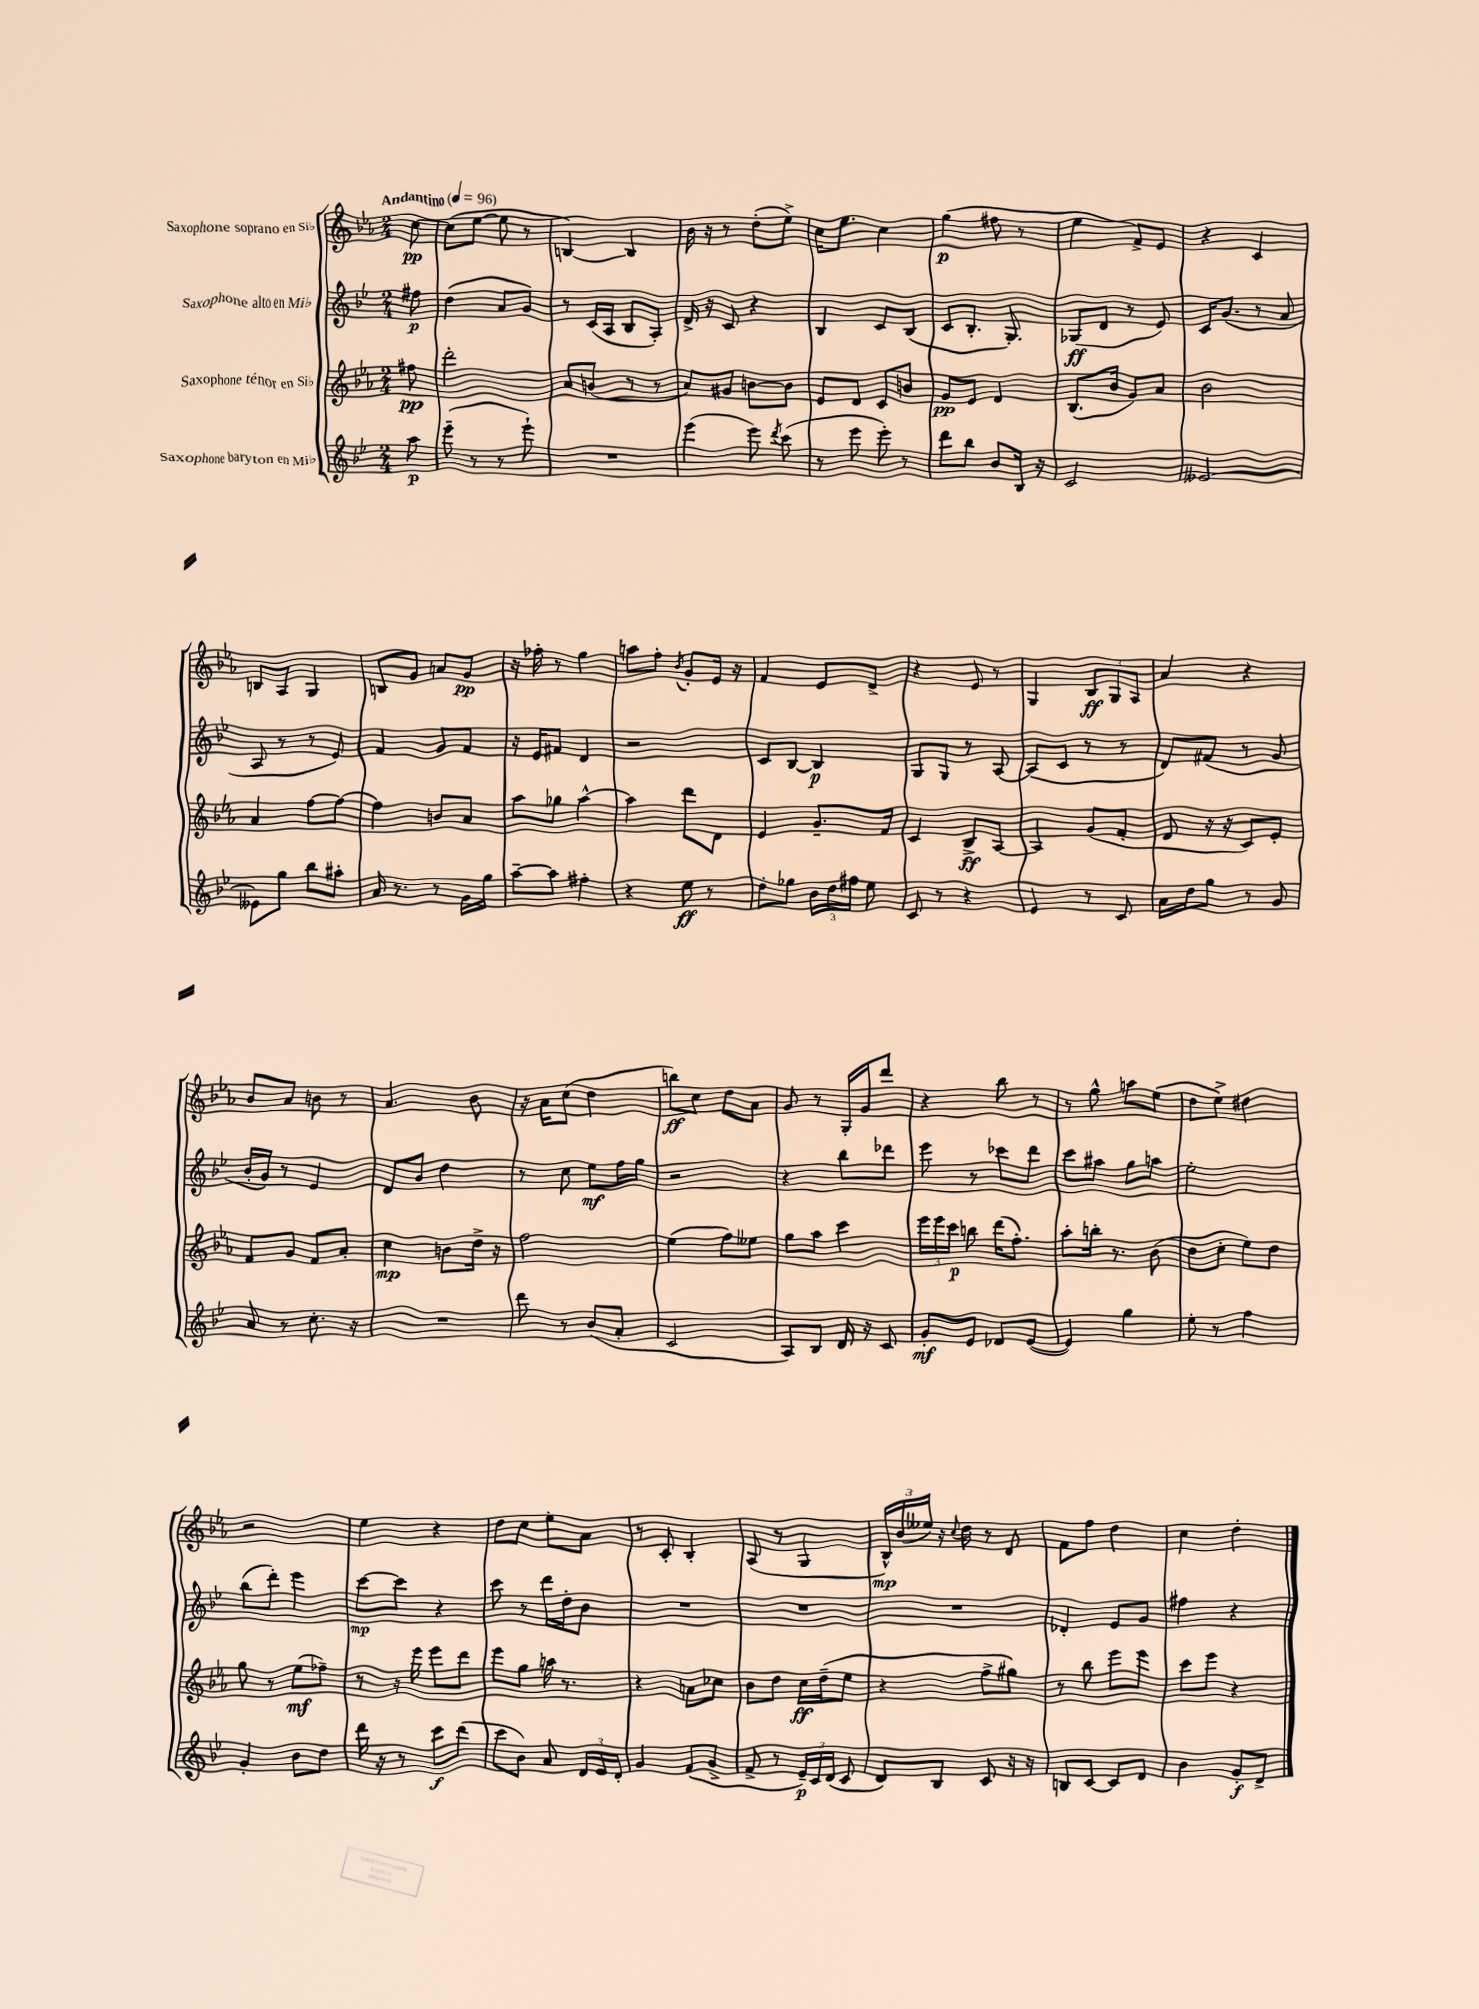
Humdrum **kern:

**kern	**kern	**kern	**kern
*staff4	*staff3	*staff2	*staff1
*clefG2	*clefG2	*clefG2	*clefG2
*k[b-e-]	*k[b-e-a-]	*k[b-e-]	*k[b-e-a-]
*M2/4	*M2/4	*M2/4	*M2/4
*MM96	*MM96	*MM96	*MM96
8aa	8ff#	8ff#	[8cc
=	=	=	=
(8eee-~	2ddd'	(4dd	(8cc]
8r	.	.	[8ee-
8r	.	8a	8ee-]
8eee-`)	.	8g)	8r
=	=	=	=
2r	8a-	8r	[4B)
.	(8b	(16c	.
.	.	16A	.
.	8r	8B-	4B]
.	8r	8A')	.
=	=	=	=
(4eee-	8a-)	16d^	16b-
.	.	16r	16r
.	8g#	8c	8r
8eee-)	[8b	4r	(8dd'
8qddd	.	.	.
(8ccc	8b]	.	8ee-^)
=	=	=	=
8r	8e-	4B-	16cc
.	.	.	8.ee-
8eee-	8d	.	.
8eee-')	8c	8c	4cc
8r	8b	(8B-	.
=	=	=	=
8ddd	8g	8c	(4gg
8bb-	8e-	8.B-'	.
8b-	4d	.	8ff#
.	.	8.G')	.
16B-	.	.	8r
16r	.	.	.
=	=	=	=
2c	(8.B-	(8G-	4ee-
.	.	8d	.
.	16b-	.	.
.	8g)	8r	8f^)
.	8a-	8e-)	8e-
=	=	=	=
[2e--	2b-	16c	4r
.	.	(8.g	.
.	.	8r	4c
.	.	8a	.
=	=	=	=
8e--]	4a-	8A	8B
8gg	.	8r	8A-
8bb-	[8ff	8r	4G
8aa#'	8ff_	8e-)	.
=	=	=	=
16a	4ff]	4f	8B
8.r	.	.	.
.	.	.	8g
8r	8b	8g	8a
16g	8a-	8f	8g
16gg	.	.	.
=	=	=	=
[8aa~	8aa-	16r	16r
.	.	16e-	16ff-'
8aa]	8gg-	8f#	8r
4ff#'	[4aa-^^	4d	4gg
=	=	=	=
4r	4aa-]	2r	8aa
.	.	.	8ff'
.	.	.	8qb-
8ee-	8ddd	.	8g'
8r	8d	.	16e-
.	.	.	16r
=	=	=	=
8dd'	4e-	8c	4f
8gg-	.	[8B-	.
24b-	8.g~	4B-]	8e-
24dd	.	.	.
24ff#	.	.	.
8ee-	.	.	8d^
.	16f	.	.
=	=	=	=
8c	4c	8G	4r
8r	.	8G	.
4r	8B-^	8r	8e-
.	[8A-	[8A	8r
=	=	=	=
4e-	4A-]	(8A]	4G
.	.	8c	.
8r	(8g	8r	12B-
.	.	.	12G
8c	8f'	8r	.
.	.	.	12A-
=	=	=	=
16a	8d	8d)	4a-
16dd	.	.	.
8gg	16r	(8f#	.
.	16r	.	.
8r	8c)	8r	4r
8g	8e-'	8g	.
=	=	=	=
8a	8f	16b-'	8b-
.	.	16g)	.
8r	8g	8r	8a-
8.cc'	8f	4e-	8b
.	8a-'	.	8r
16r	.	.	.
=	=	=	=
2r	4cc	8d	4.a-
.	.	8b-	.
.	8b	4dd	.
.	16dd^	.	8b-
.	16r	.	.
=	=	=	=
8ddd	2ff	8r	16r
.	.	.	16a-
8r	.	8cc	(8cc
(8b-	.	8ee-	4dd
8a'	.	16ff	.
.	.	16gg	.
=	=	=	=
2c	(4ee-	2r	8bb)
.	.	.	8cc
.	8ff)	.	8dd
.	8ee--	.	8a-
=	=	=	=
8A)	8gg	4r	8g
8B-	8aa-	.	8r
16d	4ccc	8bb-	16G'
16r	.	.	16g
8c	.	8ddd-	8ddd
=	=	=	=
8g'	24eee-	8eee-	4r
.	24eee-	.	.
.	24ccc	.	.
8e-	8bb	8r	.
8d-	(16ddd	8ccc-	8bb-
.	8.ff')	.	.
([8e-	.	8ddd	8r
=	=	=	=
4e-])	8aa-'	8ccc	8r
.	16bb'	8aa#	8gg^^
.	8.r	.	.
4gg	.	8gg	8aa
.	(8b-	8aa	(8ee-
=	=	=	=
8ee-'	8dd	2ee-'	8dd
8r	8cc'	.	8ee-^)
4ff	8ee-)	.	4dd#
.	8dd	.	.
=	=	=	=
4g'	8gg	(8bb-	2r
.	8r	8ddd')	.
8b-	(8ee-	4eee-	.
8dd	8ff-~)	.	.
=	=	=	=
16ddd	8r	[8ccc	4ee-
16r	.	.	.
8r	16r	8ccc]	.
.	16eee-	.	.
8ccc	8eee-	4r	4r
(8ddd	8ddd	.	.
=	=	=	=
8ccc	8eee-	8ccc	8dd
8b-)	8gg	8r	8cc
8a	16aa	16ddd	8ee-'
.	8.r	16dd'	.
24d	.	8b-	8a-
24e-	.	.	.
24d'	.	.	.
=	=	=	=
4g	4r	2r	8r
.	.	.	8c'
(8f	8a	.	4B-'
8g^	8cc-	.	.
=	=	=	=
8f^	8b-	2r	(8A-
8r	8dd	.	8r
24e-~)	16cc	.	4G
24c	.	.	.
.	(16dd~	.	.
(24d	.	.	.
8c	8ee-	.	.
=	=	=	=
8d)	4r	2r	24B-^^)
.	.	.	(24b-
.	.	.	24ee--)
8B-	.	.	16r
.	.	.	8qqcc
.	.	.	16dd
8c	8ff^	.	8r
16r	8gg#)	.	8d
16r	.	.	.
=	=	=	=
8B	8r	4d-'	8f
[8c	8bb-	.	8ff
8c]	8eee-	8e-	4dd
8d	8eee-	8g	.
=	=	=	=
4b-	8ccc	4ff#	4cc
.	8eee-	.	.
8g'	4r	4r	4dd'
8d^	.	.	.
==	==	==	==
*-	*-	*-	*-
